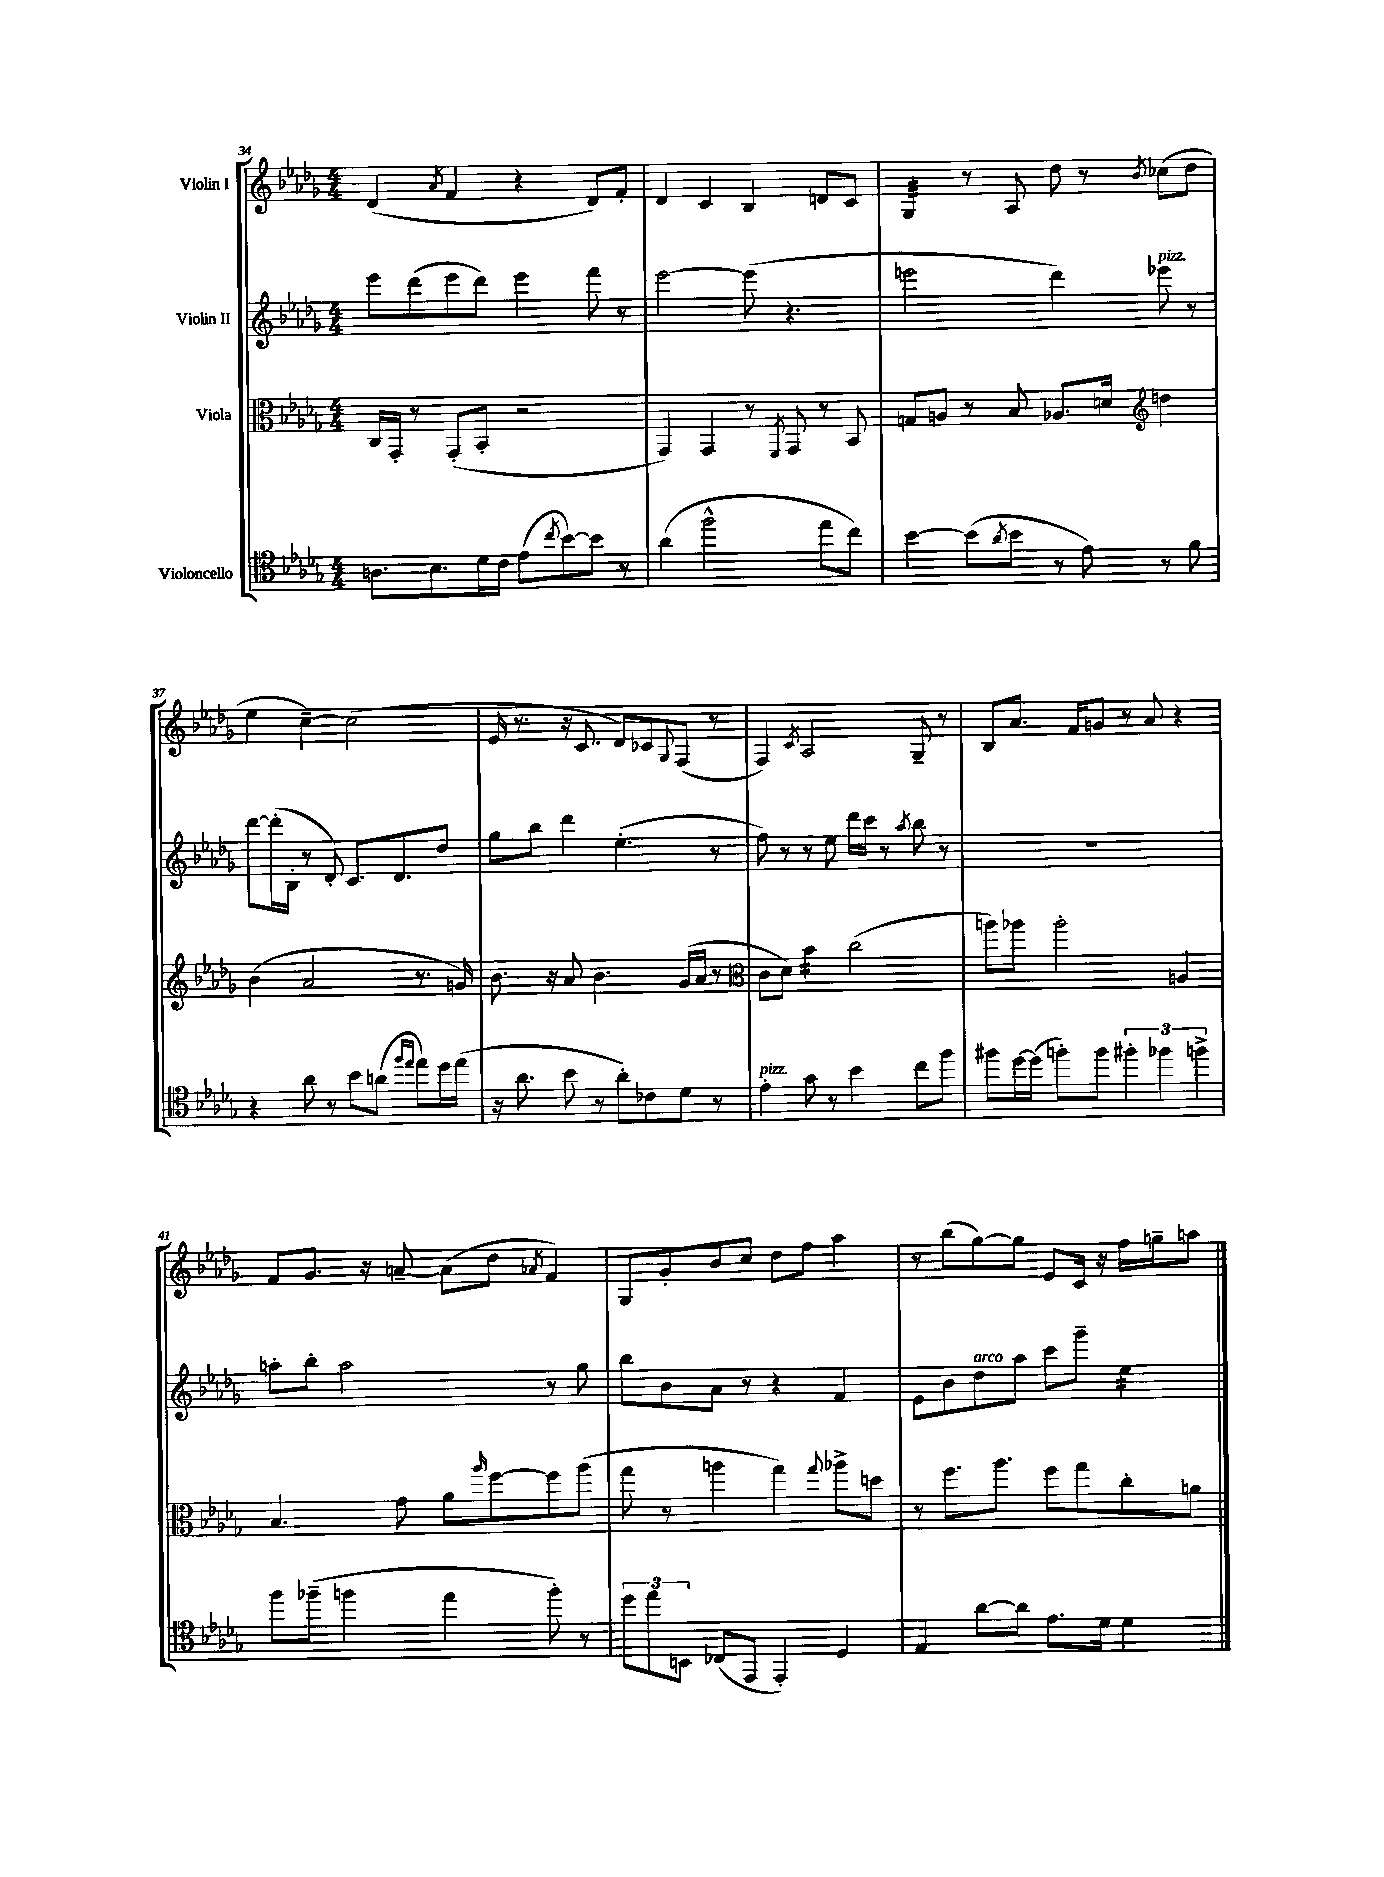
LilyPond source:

<<
\new StaffGroup <<
\new Staff = "s0" \with { instrumentName = "Violin I" } {
    \clef treble \key des \major \numericTimeSignature \time 4/4
    des'4( \acciaccatura { aes'8 } f'4 r4 des'8) f'8-. |
    des'4 c'4 bes4 d'8 c'8 |
    ges4:32 r8 aes8 des''8 r8 \acciaccatura { bes'8 } ces''8( des''8 |
    ees''4 c''4~--) c''2( |
    ees'16 r8. r16 c'8. des'8) ces'8 \appoggiatura { ges8 } f8( r8 |
    f4) \acciaccatura { c'8 } aes2 ges8-- r8 |
    bes8 aes'8. f'16 g'8 r8 aes'8 r4 |
    f'8 ges'8. r16 a'8~-- a'8( des''8 \acciaccatura { aes'8 } f'4) |
    ges8 ges'8-. bes'8 c''8 des''8 f''8 aes''4 |
    r8 bes''8( ges''8~) ges''8 ees'8 c'16 r16 f''16 g''16-- a''8 \bar "|." |
}
\new Staff = "s1" \with { instrumentName = "Violin II" } {
    \clef treble \key des \major \numericTimeSignature \time 4/4
    ees'''8 des'''8( ees'''8 des'''8) ees'''4 f'''8 r8 |
    ees'''2~ ees'''8( r4. |
    e'''2 des'''4) ees'''8^\markup { \italic "pizz." } r8 |
    des'''8~ des'''16-.( bes16-. r8 des'8-.) c'8. des'8. des''8 |
    ges''8 bes''8 des'''4 ees''4.-.( r8 |
    f''8) r8 r8 ees''8 des'''16 c'''16 r8 \acciaccatura { aes''8 } bes''8 r8 |
    R1 |
    a''8-. bes''8-. a''2 r8 ges''8 |
    bes''8 bes'8 aes'8 r8 r4 f'4 |
    ees'8 bes'8 des''8^\markup { \italic "arco" } aes''8 c'''8 ges'''8-- ees''4:16 \bar "|." |
}
\new Staff = "s2" \with { instrumentName = "Viola" } {
    \clef alto \key des \major \numericTimeSignature \time 4/4
    c16 ges,16-. r8 ges,8-.( bes,8-. r2 |
    ges,4) ges,4 r8 \acciaccatura { f,8 } ges,8 r8 bes,8 |
    g8 a8 r8 bes8 aes8. d'16 \clef treble d''4 |
    bes'4( aes'2 r8. g'16) |
    bes'8. r16 aes'8 bes'4. ges'16( aes'16 r8 |
    \clef alto c'8 des'8) bes'4:16 c''2( |
    a''8) aes''8 aes''2-. a4 |
    bes4. ges'8 aes'8 \grace { aes''16 } f''8~ f''8 aes''8( |
    ges''8 r8 a''4 ges''4) \appoggiatura { ges''8 } aes''8-> d''8 |
    r8 f''8. aes''8. f''8 ges''8 c''8-. a'8 \bar "|." |
}
\new Staff = "s3" \with { instrumentName = "Violoncello" } {
    \clef tenor \key des \major \numericTimeSignature \time 4/4
    a8. bes8. des'16 c'16 ees'8( \acciaccatura { c''8 } bes'8~) bes'8 r8 |
    aes'4( f''2-^ ees''8 c''8) |
    bes'4~ bes'8( \acciaccatura { aes'8 } bes'8 r8 ees'8) r8 f'8 |
    r4 aes'8 r8 bes'8 a'8( \grace { f''16 ees''16 } ees''8) des''16 ees''16( |
    r16 aes'8. bes'8 r8 aes'8-.) ces'8 des'8 r8 |
    ees'4-.^\markup { \italic "pizz." } ges'8 r8 bes'4 c''8 f''8 |
    fis''8 des''16~ des''16( f''8-.) f''8 \tuplet 3/2 { fis''4-. fes''4 f''4-> } |
    f''8 fes''8--( f''4 ees''4 f''8-.) r8 |
    \tuplet 3/2 { des''8 ees''8 b,8 } ces8( ees,8 ees,4-.) des4 |
    ees4 aes'8~ aes'8 ees'8. des'16 des'4 \bar "|." |
}
>>
>>
\layout { \context { \Score currentBarNumber = #34 } }
